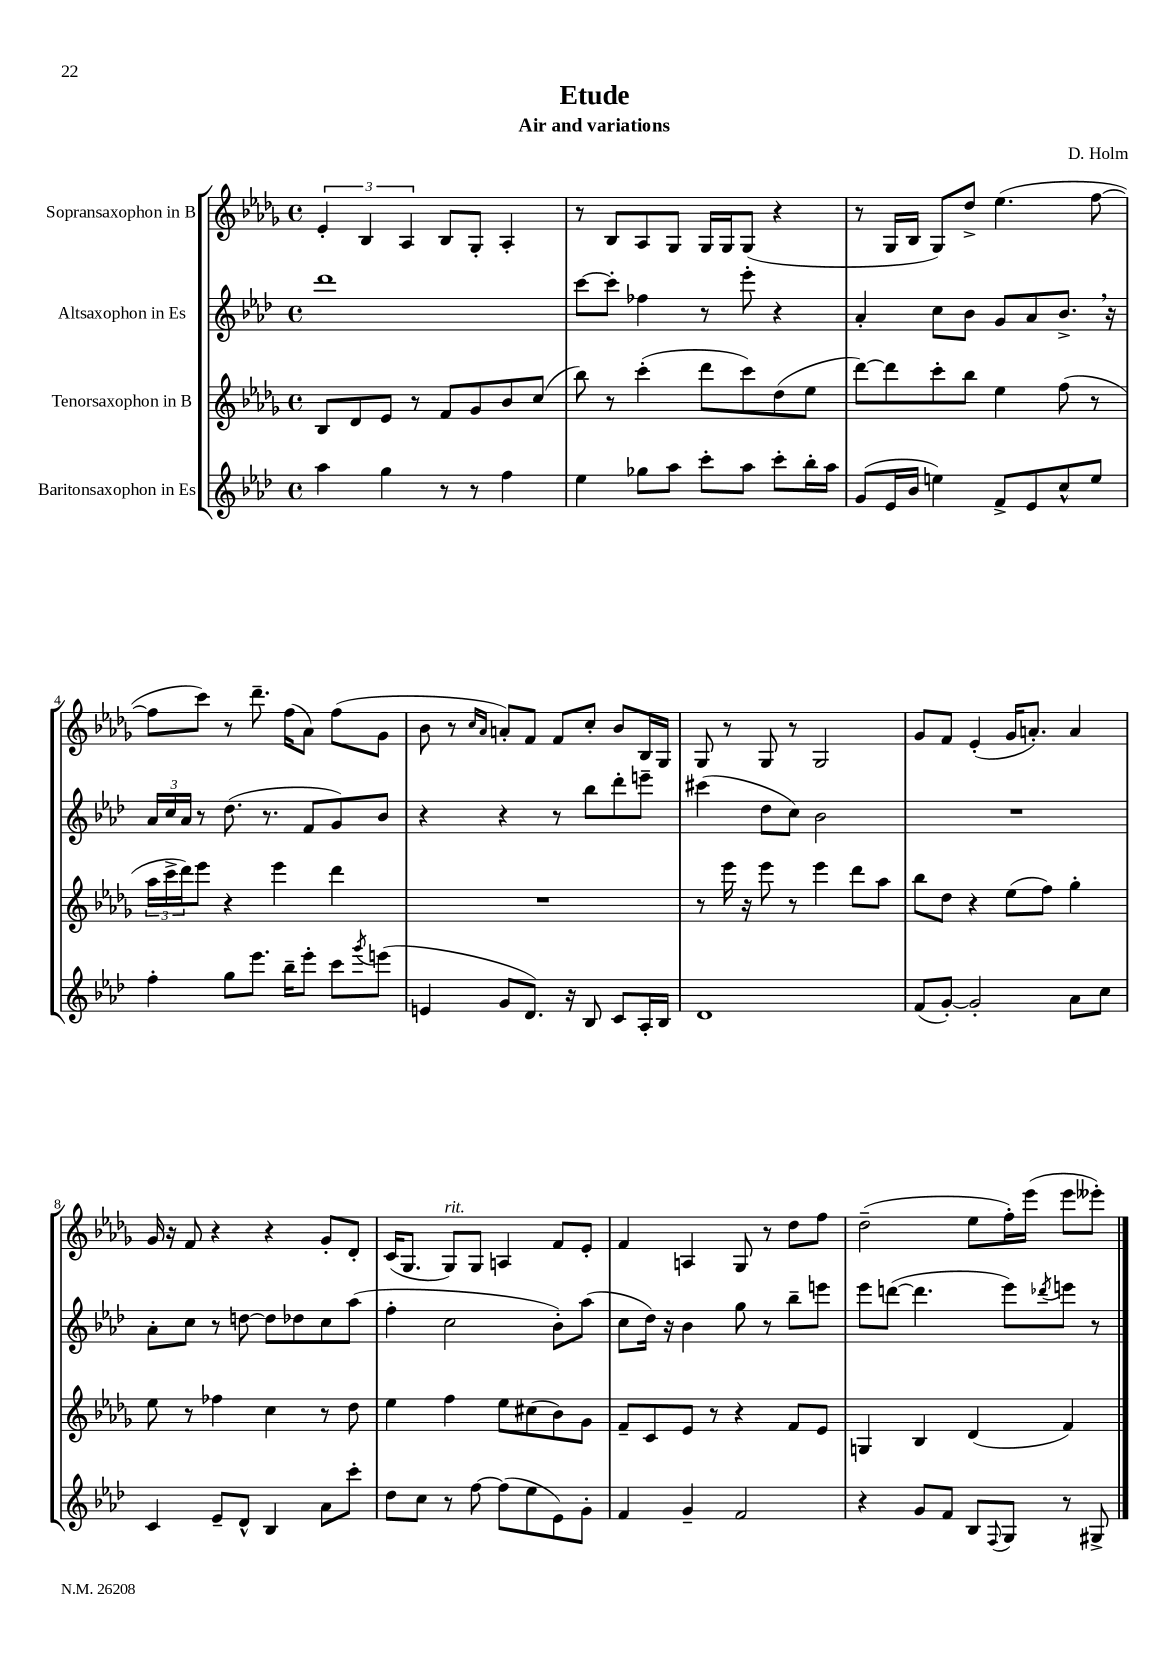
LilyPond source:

\header { title = "Etude" composer = "D. Holm" subtitle = "Air and variations" }
<<
\new StaffGroup <<
\new Staff = "s0" \with { instrumentName = "Sopransaxophon in B" } {
    \clef treble \key des \major \defaultTimeSignature \time 4/4
    \tuplet 3/2 { ees'4-. bes4 aes4 } bes8 ges8-. aes4-. |
    r8 bes8 aes8 ges8 ges16 ges16 ges8( r4 |
    r8 ges16 bes16 ges8) des''8-> ees''4.( f''8~ |
    f''8 c'''8) r8 des'''8.-- f''16( aes'8) f''8( ges'8 |
    bes'8 r8 \grace { c''16 aes'16 } a'8-.) f'8 f'8 c''8-. bes'8 bes16 ges16 |
    ges8 r8 ges8 r8 ges2 |
    ges'8 f'8 ees'4-.( ges'16 a'8.-.) a'4 |
    ges'16 r16 f'8 r4 r4 ges'8-. des'8-. |
    c'16( ges8. ges8^\markup { \italic "rit." }) ges8 a4 f'8 ees'8-. |
    f'4 a4 ges8 r8 des''8 f''8 |
    des''2--( ees''8 f''16-.) ees'''16( ees'''8 eeses'''8-.) \bar "|." |
}
\new Staff = "s1" \with { instrumentName = "Altsaxophon in Es" } {
    \clef treble \key aes \major \defaultTimeSignature \time 4/4
    des'''1 |
    c'''8~ c'''8-. fes''4 r8 ees'''8-. r4 |
    aes'4-. c''8 bes'8 g'8 aes'8 bes'8.-> \breathe r16 |
    \tuplet 3/2 { aes'16 c''16 aes'16 } r8 des''8.( r8. f'8 g'8) bes'8 |
    r4 r4 r8 bes''8 des'''8-. e'''8-- |
    cis'''4( des''8 c''8) bes'2 |
    R1 |
    aes'8-. c''8 r8 d''8~ d''8 des''8 c''8 aes''8( |
    f''4-. c''2 bes'8-.) aes''8( |
    c''8 des''16) r16 bes'4 g''8 r8 bes''8-- e'''8 |
    ees'''8 d'''8~( d'''4. ees'''8) \acciaccatura { des'''8 } e'''8 r8 \bar "|." |
}
\new Staff = "s2" \with { instrumentName = "Tenorsaxophon in B" } {
    \clef treble \key des \major \defaultTimeSignature \time 4/4
    bes8 des'8 ees'8 r8 f'8 ges'8 bes'8 c''8( |
    bes''8) r8 c'''4-.( des'''8 c'''8) des''8( ees''8 |
    des'''8~) des'''8 c'''8-. bes''8 ees''4 f''8( r8 |
    \tuplet 3/2 { aes''16 c'''16-> des'''16) } ees'''8 r4 ees'''4 des'''4 |
    R1 |
    r8 ees'''16 r16 ees'''8 r8 ees'''4 des'''8 aes''8 |
    bes''8 des''8 r4 ees''8( f''8) ges''4-. |
    ees''8 r8 fes''4 c''4 r8 des''8 |
    ees''4 f''4 ees''8 cis''8( bes'8) ges'8 |
    f'8-- c'8 ees'8 r8 r4 f'8 ees'8 |
    g4 bes4 des'4( f'4) \bar "|." |
}
\new Staff = "s3" \with { instrumentName = "Baritonsaxophon in Es" } {
    \clef treble \key aes \major \defaultTimeSignature \time 4/4
    aes''4 g''4 r8 r8 f''4 |
    ees''4 ges''8 aes''8 c'''8-. aes''8 c'''8-. bes''16-. aes''16 |
    g'8( ees'16 bes'16 e''4) f'8-> ees'8 c''8-^ e''8 |
    f''4-. g''8 ees'''8. bes''16-- ees'''8-. c'''8 \acciaccatura { g'''8 } e'''8( |
    e'4 g'8 des'8.) r16 bes8 c'8 aes16-. bes16 |
    des'1 |
    f'8( g'8~-.) g'2-. aes'8 c''8 |
    c'4 ees'8-- des'8-^ bes4 aes'8 c'''8-. |
    des''8 c''8 r8 f''8~ f''8( ees''8 ees'8) g'8-. |
    f'4 g'4-- f'2 |
    r4 g'8 f'8 bes8 \appoggiatura { f8 } g8 r8 gis8-> \bar "|." |
}
>>
>>
